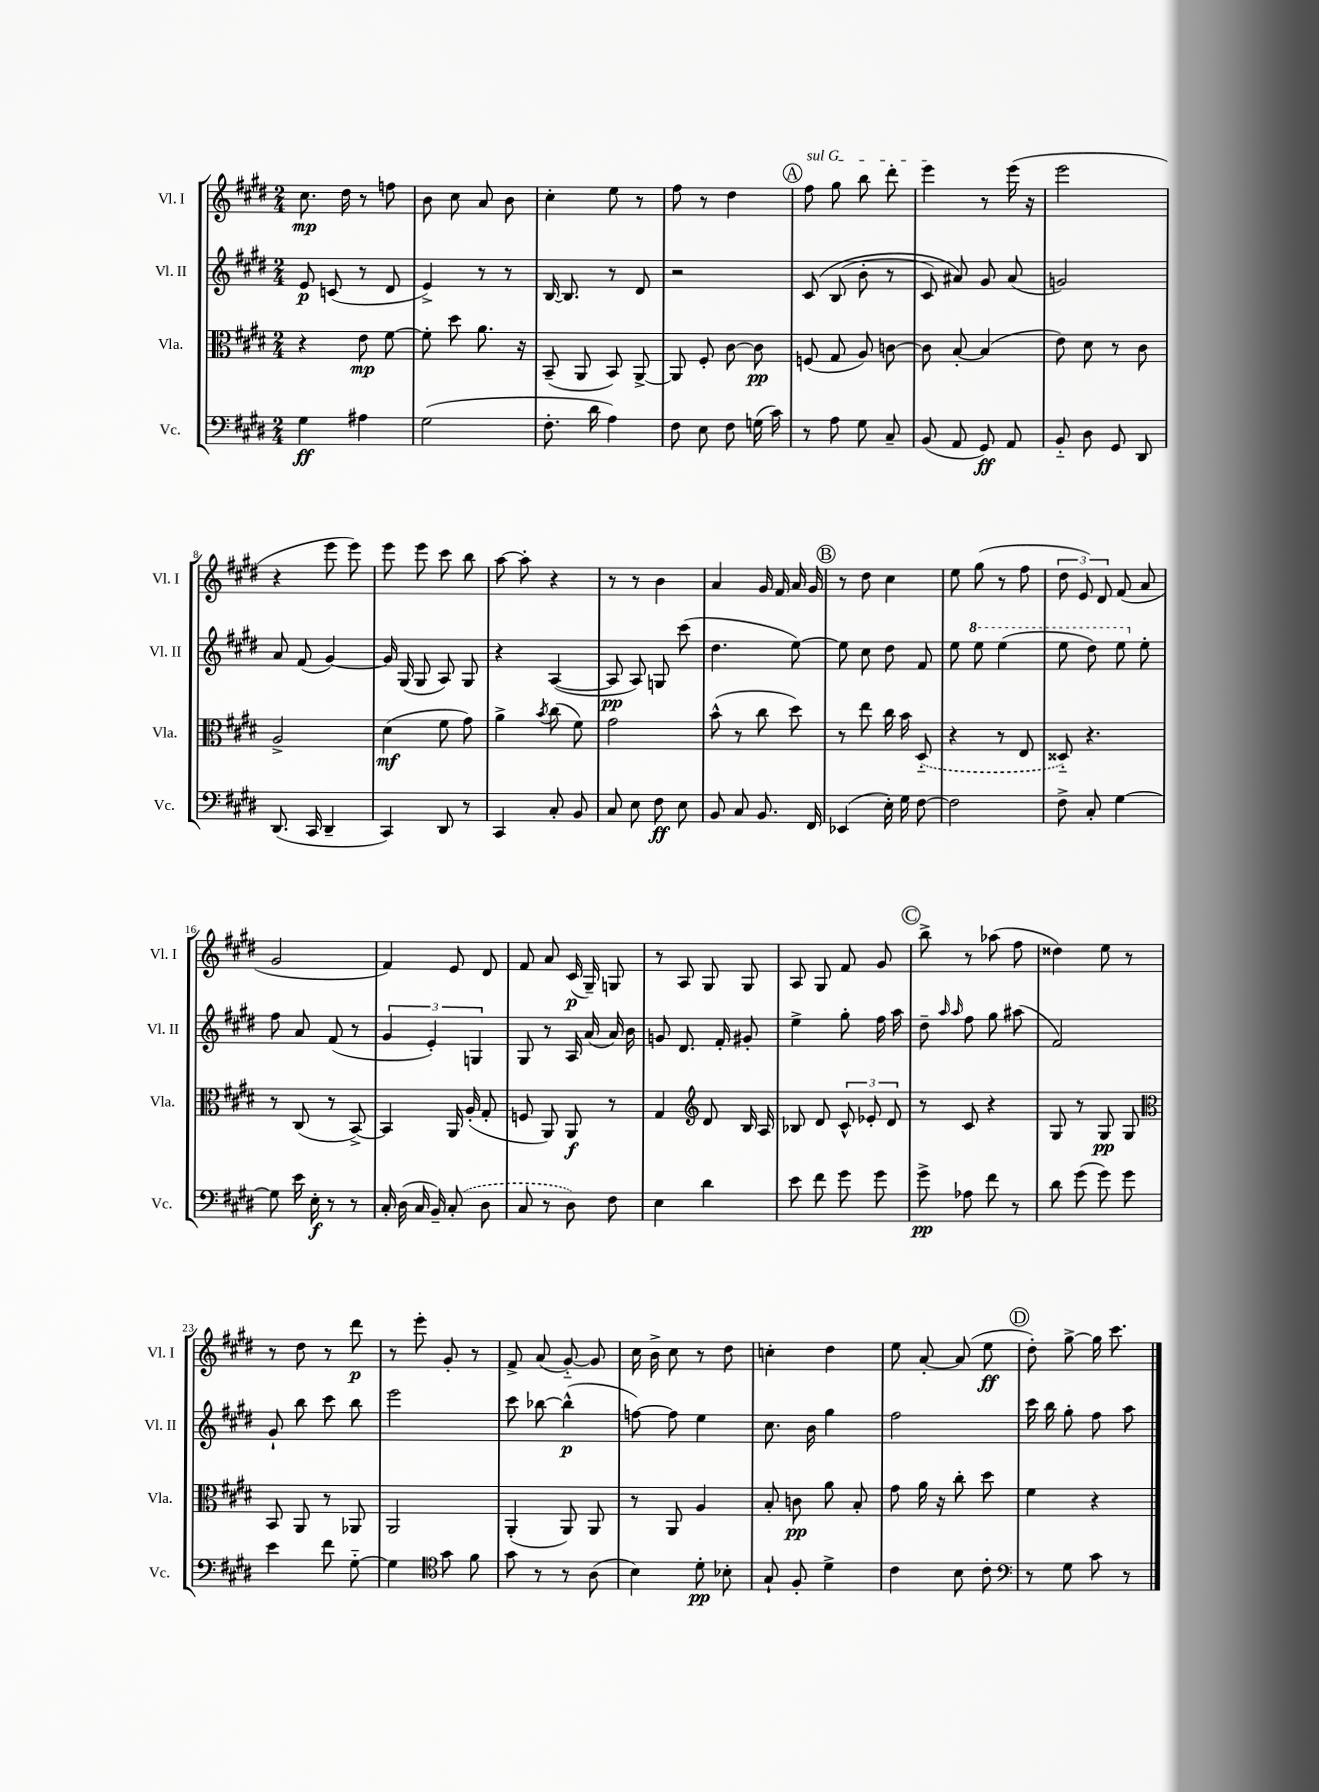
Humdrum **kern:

**kern	**kern	**kern	**kern
*staff4	*staff3	*staff2	*staff1
*clefF4	*clefC3	*clefG2	*clefG2
*k[f#c#g#d#]	*k[f#c#g#d#]	*k[f#c#g#d#]	*k[f#c#g#d#]
*M2/4	*M2/4	*M2/4	*M2/4
4G#	4r	8e	8.cc#
.	.	(8c	.
.	.	.	16dd#
4A#	8e	8r	8r
.	[8f#	8d#	8ff
=	=	=	=
(2G#	8f#']	4e^)	8b
.	8dd#	.	8cc#
.	8.a	8r	8a
.	.	8r	8b
.	16r	.	.
=	=	=	=
8.F#'	(8BB~	[16B	4cc#'
.	.	8.B]	.
.	8AA	.	.
16d#	.	.	.
4A)	8BB)	8r	8ee
.	[8AA^	8d#	8r
=	=	=	=
8F#	8AA]	2r	8ff#
8E	8F#'	.	8r
8F#	[8c#	.	4dd#
(16G	8c#]	.	.
16c#)	.	.	.
=	=	=	=
8r	(8F	&(8c#	8ff#
8A	8G#	(8B	8gg#
8G#	8A)	8b'	8bb
8C#~	[8c	8r	8ddd#'
=	=	=	=
(8BB	8c]	8c#)	4eee
8AA	[8B'	8a#&)	.
8GG#)	(4B]	8g#	8r
8AA	.	(8a#	(16eee
.	.	.	16r
=	=	=	=
8BB'~	8e)	2g)	2eee
8D#	8d#	.	.
8GG#	8r	.	.
8DD#	8c#	.	.
=	=	=	=
(8.DD#	2A^	8a	4r
.	.	(8f#	.
16CC#	.	.	.
4DD#~	.	[4g#)	8eee
.	.	.	8eee)
=	=	=	=
4CC#)	(4d#	16g#]	8eee
.	.	(16G#	.
.	.	8G#	8eee
8DD#	8f#	8A)	8ccc#
8r	8g#)	8G#	8bb
=	=	=	=
4CC#	4a^	4r	[8aa
.	.	.	8aa']
.	8qb	.	.
8C#'	(8cc#	([4A	4r
8BB	8f#)	.	.
=	=	=	=
8C#	2g#	8A]	8r
8E	.	8A)	8r
8F#	.	8G	4b
8E	.	(8ccc#	.
=	=	=	=
8BB	(8b^^	4.dd#	4a
8C#	8r	.	.
8.BB	8cc#	.	16g#
.	.	.	16f#
.	8dd#)	[8ee)	16a
16FF#	.	.	16g#
=	=	=	=
(4EE-	8r	8ee]	8r
.	8ee	8cc#	8dd#
16E')	16cc#	8dd#	4cc#
16G#	16b	.	.
[8F#	(8D#'~	8f#	.
=	=	=	=
2F#]	4r	8ee	8ee
.	.	8eee	(8gg#
.	8r	(4eee	8r
.	8E	.	8ff#
=	=	=	=
8F#^	8D##'~)	8eee	12dd#
.	.	.	12e)
8C#'	4.r	8ddd#)	.
.	.	.	12d#
[4G#	.	8eee	(8f#
.	.	8ee'	8a
=	=	=	=
8G#]	8r	8ff#	2g#
16e	(8C#	8a	.
16E'	.	.	.
8r	8r	(8f#	.
8r	[8BB^)	8r	.
=	=	=	=
16C#'	4BB]	6g#	4f#)
(16D#	.	.	.
16C#	.	.	.
.	.	6e')	.
16BB~)	.	.	.
(8C#'	16AA	.	8e
.	(16A'	.	.
.	.	6G	.
8D#	8G#'	.	8d#
=	=	=	=
8C#	8F	8G#	8f#
8r	8AA)	8r	8a
8D#)	8AA	16A	(16c#
.	.	(16a	16G#~)
8F#	8r	16a)	8G
.	.	16b	.
=	=	=	=
4E	4G#	8g	8r
.	.	8.d#	8A
*	*clefG2	*	*
4d#	8d#	.	8G#
.	.	16f#'	.
.	16B	8g#'	8G#
.	16A	.	.
=	=	=	=
8e	8B-	4ee^	8A
8f#	8d#	.	8G#
8g#	12c#^^	8gg#'	8f#
.	12e-'	.	.
8g#	.	16ff#	8g#
.	12d#	.	.
.	.	16aa	.
=	=	=	=
8g#^	8r	8dd#~	8bb^
.	.	16qqaa	.
.	.	16qqaa	.
8A-	8c#	8ff#	8r
8f#	4r	8gg#	(8aa-
8r	.	(8aa#	8ff#
=	=	=	=
8d#	8G#	2f#)	4dd##)
(8g#	8r	.	.
8g#)	8G#	.	8ee
8g#	8G#	.	8r
=	=	=	=
*	*clefC3	*	*
4e	8BB	8g#`	8r
.	8AA	8bb	8dd#
8f#	8r	8ccc#	8r
[8G#'~	8AA-	8bb	8ddd#
=	=	=	=
4G#]	2AA	2eee	8r
.	.	.	8eee'
*clefC4	*	*	*
8g#	.	.	8g#'
8f#	.	.	8r
=	=	=	=
8g#	(4AA'	8ccc#	8f#^
8r	.	[8bb-	(8a
8r	8AA)	(4bb-^^]	[8g#'~)
(8A	8AA	.	8g#]
=	=	=	=
4B)	8r	[8ff)	16cc#
.	.	.	16b^
.	8AA	8ff]	8cc#
8d#'	4A	4ee	8r
8B-'	.	.	8dd#
=	=	=	=
8G#`	8B'	8.cc#	4cc'
8F#'	8c	.	.
.	.	16b	.
4d#^	8a	4gg#	4dd#
.	8B'	.	.
=	=	=	=
4c#	8g#	2ff#	8ee
.	16a	.	[8a'
.	16r	.	.
8B	8cc#'	.	(8a]
8c#'	8dd#	.	8ee
=	=	=	=
*clefF4	*	*	*
8r	4f#	16ccc#	8dd#')
.	.	16bb	.
8G#	.	8gg#'	[8gg#^
8c#	4r	8ff#	16gg#]
.	.	.	8.ccc#
8r	.	8aa	.
==	==	==	==
*-	*-	*-	*-
